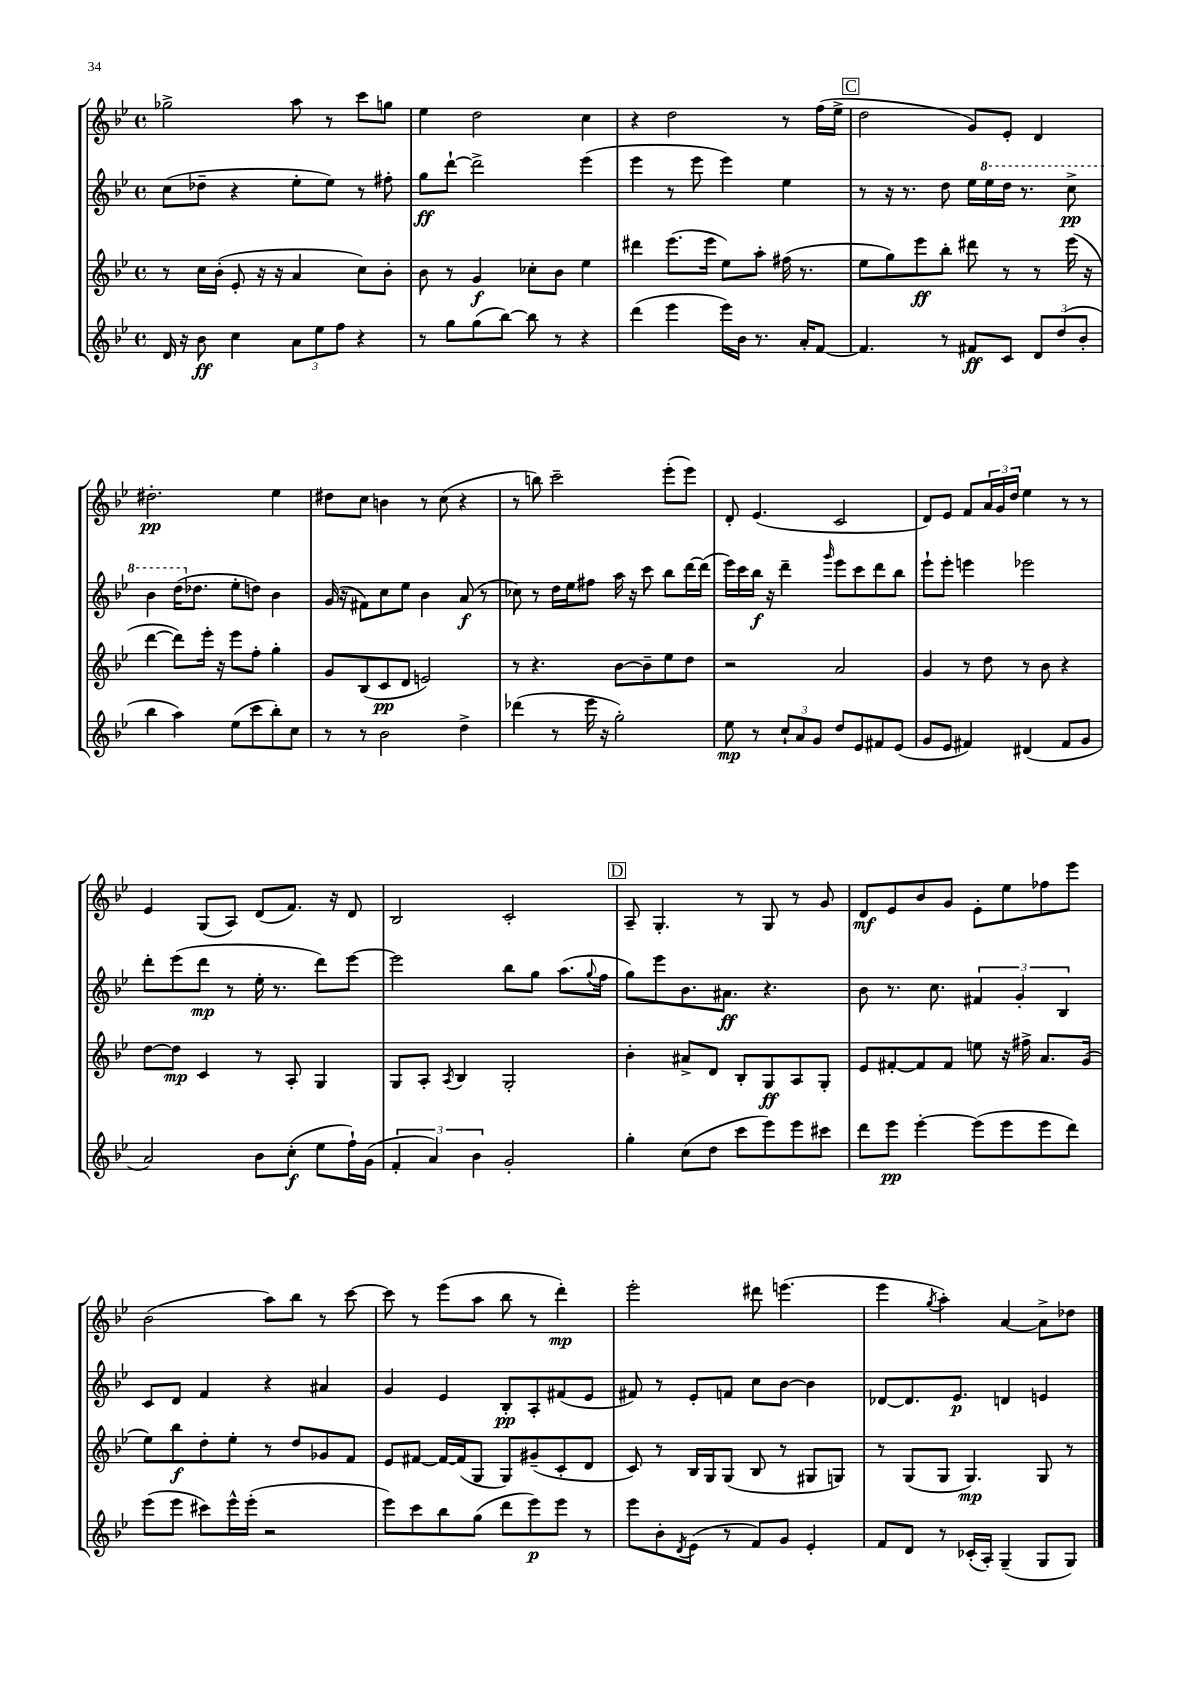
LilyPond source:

<<
\new StaffGroup <<
\new Staff = "s0" {
    \clef treble \key bes \major \defaultTimeSignature \time 4/4
    ges''2-> a''8 r8 c'''8 g''8 |
    ees''4 d''2 c''4 |
    r4 d''2 r8 f''16( ees''16-> |
    \mark \markup { \box "C" } d''2 g'8) ees'8-. d'4 |
    dis''2.-.\pp ees''4 |
    dis''8 c''8 b'4 r8 c''8( r4 |
    r8 b''8) c'''2-- ees'''8-.( ees'''8) |
    d'8-. ees'4.( c'2 |
    d'8) ees'8 f'8 \tuplet 3/2 { a'16 g'16 d''16 } ees''4 r8 r8 |
    ees'4 g8( a8) d'8( f'8.) r16 d'8 |
    bes2 c'2-. |
    \mark \markup { \box "D" } a8-- g4.-. r8 g8 r8 g'8 |
    d'8\mf ees'8 bes'8 g'8 ees'8-. ees''8 fes''8 ees'''8 |
    bes'2( a''8) bes''8 r8 c'''8~ |
    c'''8 r8 ees'''8( a''8 bes''8 r8 d'''4-.\mp) |
    ees'''2-. dis'''8 e'''4.( |
    ees'''4 \acciaccatura { g''8 } a''4-.) a'4~ a'8-> des''8 \bar "|." |
}
\new Staff = "s1" {
    \clef treble \key bes \major \defaultTimeSignature \time 4/4
    c''8( des''8-- r4 ees''8-. ees''8) r8 fis''8-. |
    g''8\ff d'''8~-! d'''2-> ees'''4( |
    ees'''4 r8 ees'''8 ees'''4) ees''4 |
    \mark \markup { \box "C" } r8 r16 r8. d''8 ees''16 \ottava #1 ees'''16 d'''16 r8. c'''8->\pp |
    bes''4 d'''16( \ottava #0 des''8. ees''8-. d''8) bes'4 |
    g'16( r16 fis'8) c''8 ees''8 bes'4 a'8\f( r8 |
    ces''8) r8 d''16 ees''16 fis''8 a''16 r16 c'''8 bes''8 d'''16~ d'''16( |
    ees'''16) c'''16 bes''16\f r16 d'''4-- \grace { g'''16 } ees'''8 c'''8 d'''8 bes''8 |
    ees'''8-! ees'''8-. e'''4 ees'''2 |
    d'''8-. ees'''8( d'''8\mp r8 ees''16-. r8. d'''8) ees'''8~ |
    ees'''2 bes''8 g''8 a''8.( \appoggiatura { g''8 } f''16 |
    \mark \markup { \box "D" } g''8) ees'''8 bes'8. ais'8.\ff r4. |
    bes'8 r8. c''8. \tuplet 3/2 { fis'4 g'4-. bes4 } |
    c'8 d'8 f'4 r4 ais'4 |
    g'4 ees'4 bes8-.\pp a8-. fis'8( ees'8 |
    fis'8) r8 ees'8-. f'8 c''8 bes'8~ bes'4 |
    des'8~ des'8. ees'8.\p d'4 e'4 \bar "|." |
}
\new Staff = "s2" {
    \clef treble \key bes \major \defaultTimeSignature \time 4/4
    r8 c''16 bes'16-.( ees'8-. r16 r16 a'4 c''8) bes'8-. |
    bes'8 r8 g'4\f ces''8-. bes'8 ees''4 |
    dis'''4 ees'''8.( ees'''16 ees''8) a''8-. fis''16( r8. |
    \mark \markup { \box "C" } ees''8 g''8) ees'''8\ff bes''8-. dis'''8 r8 r8 ees'''16( r16 |
    d'''4~ d'''8) ees'''16-. r16 ees'''8 f''8-. g''4-. |
    g'8 bes8( c'8\pp d'8 e'2) |
    r8 r4. bes'8~ bes'8-- ees''8 d''8 |
    r2 a'2 |
    g'4 r8 d''8 r8 bes'8 r4 |
    d''8~ d''8\mp c'4 r8 a8-. g4 |
    g8 a8-. \acciaccatura { a8 } bes4 g2-. |
    \mark \markup { \box "D" } bes'4-. ais'8-> d'8 bes8-. g8\ff a8 g8-. |
    ees'8 fis'8~-. fis'8 fis'8 e''8 r16 fis''16-> a'8. g'16( |
    ees''8) bes''8\f d''8-. ees''8-. r8 d''8 ges'8 f'8 |
    ees'8 fis'8~ fis'16~ fis'16( g8 g8) gis'8--( c'8-. d'8 |
    c'8) r8 bes16 g16 g8( bes8 r8 gis8 g8) |
    r8 g8( g8 g4.\mp) g8 r8 \bar "|." |
}
\new Staff = "s3" {
    \clef treble \key bes \major \defaultTimeSignature \time 4/4
    d'16 r16 bes'8\ff c''4 \tuplet 3/2 { a'8 ees''8 f''8 } r4 |
    r8 g''8 g''8( bes''8~) bes''8 r8 r4 |
    d'''4( ees'''4 ees'''16) bes'16 r8. a'16-. f'8~ |
    \mark \markup { \box "C" } f'4. r8 fis'8\ff c'8 \tuplet 3/2 { d'8 d''8( bes'8-. } |
    bes''4 a''4) ees''8( c'''8 bes''8-.) c''8 |
    r8 r8 bes'2 d''4-> |
    des'''4( r8 ees'''16 r16 g''2-.) |
    ees''8\mp r8 \tuplet 3/2 { c''8-! a'8 g'8 } d''8 ees'8 fis'8 ees'8( |
    g'8 ees'8 fis'4) dis'4( fis'8 g'8 |
    a'2) bes'8 c''8-.\f( ees''8 f''16-!) g'16( |
    \tuplet 3/2 { f'4-. a'4) bes'4 } g'2-. |
    \mark \markup { \box "D" } g''4-. c''8( d''8 c'''8 ees'''8) ees'''8 cis'''8 |
    d'''8 ees'''8\pp ees'''4~-. ees'''8( ees'''8 ees'''8 d'''8) |
    ees'''8( ees'''8 cis'''8) ees'''16-^ ees'''16-.( r2 |
    ees'''8) c'''8 bes''8 g''8( d'''8 ees'''8\p) ees'''8 r8 |
    ees'''8 bes'8-. \acciaccatura { d'8 } ees'8( r8 f'8) g'8 ees'4-. |
    f'8 d'8 r8 ces'16-.( a16-.) g4--( g8 g8) \bar "|." |
}
>>
>>
\layout { \context { \Score \remove "Bar_number_engraver" } }
